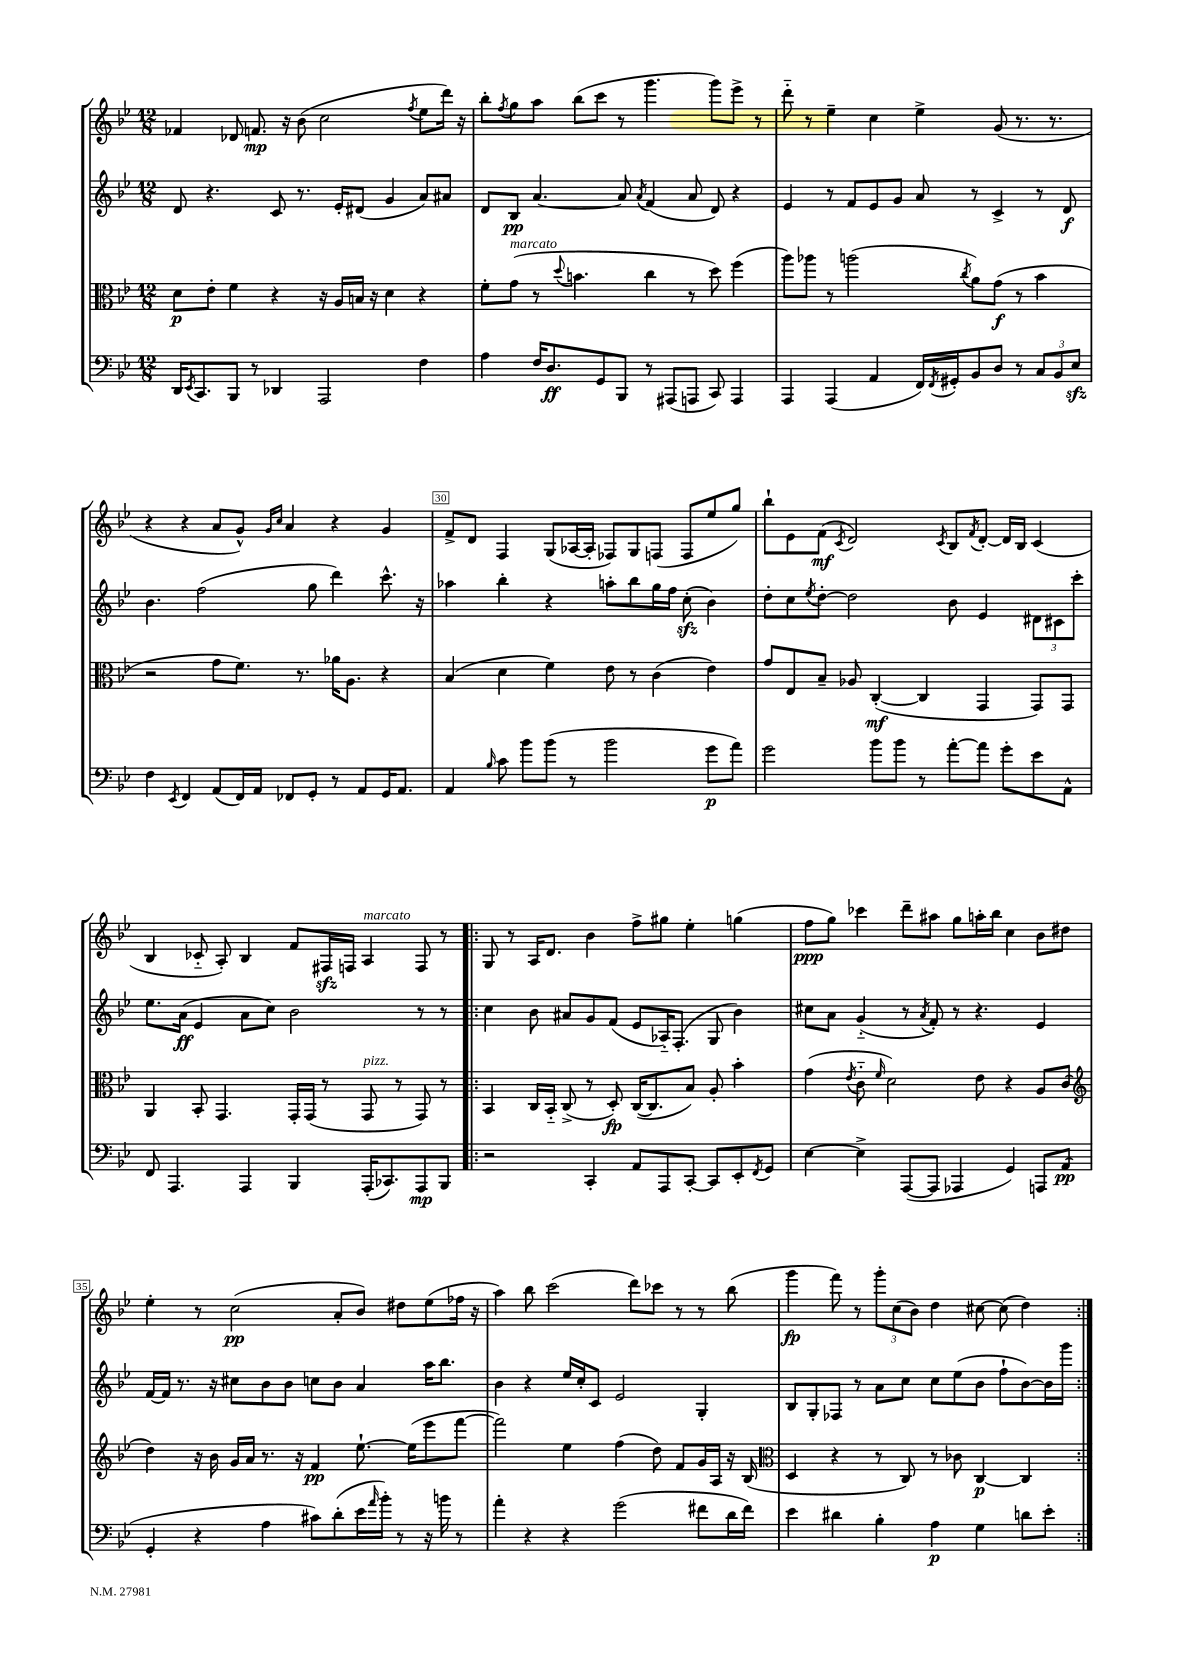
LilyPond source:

<<
\new StaffGroup <<
\new Staff = "s0" {
    \clef treble \key bes \major \numericTimeSignature \time 12/8
    fes'4 des'8 f'8.\mp r16 bes'8( c''2 \acciaccatura { f''8 } ees''8 d'''16) r16 |
    bes''8-. \acciaccatura { f''8 } g''8 a''8 bes''8( c'''8 r8 g'''4. g'''8) ees'''8-> r8 |
    d'''8-_ r8 ees''4-- c''4 ees''4-> g'8( r8. r8. |
    r4 r4 a'8 g'8-^) \grace { g'16 c''16 } a'4 r4 g'4 |
    f'8-> d'8 f4 g8( aes16~ aes16-. fes8) g8 f8( f8 ees''8 g''8) |
    bes''8-! ees'8 f'8\mf( \acciaccatura { c'8 } d'2) \acciaccatura { c'8 } bes8 \acciaccatura { f'8 } d'8~-. d'16 bes16 c'4( |
    bes4 ces'8-_ a8-.) bes4 f'8 fis16\sfz f16 a4^\markup { \italic "marcato" } f8 r8 |
    \repeat volta 2 { g8 r8 a16 d'8. bes'4 f''8-> gis''8 ees''4-. g''4( |
    f''8\ppp g''8) ces'''4 d'''8-- ais''8 g''8 a''16-. bes''16 c''4 bes'8 dis''8 |
    ees''4-. r8 c''2\pp( a'8-. bes'8) dis''8 ees''8( fes''16 r16 |
    a''4) bes''8 c'''2( d'''8) ces'''8 r8 r8 bes''8( |
    g'''4\fp f'''8) r8 \tuplet 3/2 { g'''8-. c''8( bes'8) } d''4 cis''8~ cis''8( d''4) | }
}
\new Staff = "s1" {
    \clef treble \key bes \major \numericTimeSignature \time 12/8
    d'8 r4. c'8 r8. ees'16-. dis'8( g'4 a'8) ais'8 |
    d'8 bes8\pp a'4.~ a'8 \acciaccatura { a'8 } f'4( a'8 d'8) r4 |
    ees'4 r8 f'8 ees'8 g'8 a'8 r8 c'4-> r8 d'8\f |
    bes'4. f''2( g''8 d'''4) c'''8.-^ r16 |
    aes''4 bes''4-. r4 a''8-. bes''8 g''16 f''16 c''8-.\sfz( bes'4) |
    d''8-. c''8 \acciaccatura { ees''8 } d''8~-. d''2 bes'8 ees'4 \tuplet 3/2 { dis'8 cis'8 c'''8-. } |
    ees''8. a'16\ff( ees'4 a'8 c''8) bes'2 r8 r8 |
    \repeat volta 2 { c''4 bes'8 ais'8 g'8 f'8( ees'8 aes16-_) f8.-.( g8 bes'4) |
    cis''8 a'8 g'4-_( r8 \acciaccatura { a'8 } f'8-.) r8 r4. ees'4 |
    f'16~ f'16 r8. r16 cis''8 bes'8 bes'8 c''8 bes'8 a'4 a''16 bes''8. |
    bes'4 r4 ees''16 c''16-. c'8 ees'2 g4-. |
    bes8 g8-. fes8 r8 a'8 c''8 c''8 ees''8( bes'8 f''8-! bes'8~) bes'16 g'''16 | }
}
\new Staff = "s2" {
    \clef alto \key bes \major \numericTimeSignature \time 12/8
    d'8\p ees'8-. f'4 r4 r16 a16 b16 r16 d'4 r4 |
    f'8-. g'8^\markup { \italic "marcato" }( r8 \appoggiatura { d''8 } b'4. c''4 r8 d''8) f''4( |
    a''8) aes''8 r8 a''2( \acciaccatura { c''8 } a'8) g'8\f( r8 bes'4 |
    r2 g'8 f'8.) r8. aes'16 a8. r4 |
    bes4( d'4 f'4) ees'8 r8 c'4( ees'4) |
    g'8 ees8 bes8-- aes8 c4~-.\mf( c4 g,4 g,8) g,8 |
    a,4 bes,8-. g,4. g,16-. g,16( r8 g,8^\markup { \italic "pizz." } r8 g,8) r8 |
    \repeat volta 2 { bes,4 c16 bes,16-_ c8->( r8 d8-.\fp) c16~( c8. bes8) a8-. bes'4-. |
    g'4( \acciaccatura { ees'8 } c'8-_ \grace { f'16 } d'2) ees'8 r4 a8 c'8( |
    \clef treble d''4) r16 bes'16 g'16 a'16 r8. r16 f'4\pp ees''8.~-! ees''16( ees'''8 f'''8~ |
    f'''2) ees''4 f''4( d''8) f'8 g'16 a16 r16 bes16( |
    \clef alto d4 r4 r8 c8) r8 ces'8 c4~\p c4 | }
}
\new Staff = "s3" {
    \clef bass \key bes \major \numericTimeSignature \time 12/8
    d,16 \acciaccatura { ees,8 } c,8. bes,,8 r8 des,4 a,,2 f4 |
    a4 f16 d8.\ff g,8 bes,,8 r8 ais,,8( a,,8 c,8) a,,4 |
    a,,4 a,,4( a,4 f,16) \acciaccatura { f,8 } gis,16-. bes,8 d8 r8 \tuplet 3/2 { c8 bes,8 ees8\sfz } |
    f4 \acciaccatura { ees,8 } f,4 a,8( f,16) a,16 fes,8 g,8-. r8 a,8 g,16 a,8. |
    a,4 \grace { bes16 } c'8 bes'8 bes'8( r8 bes'2 g'8\p a'8) |
    g'2 bes'8 bes'8 r8 a'8~-. a'8 g'8-. ees'8 a,8-^ |
    f,8 a,,4. a,,4 bes,,4 a,,16-.( ces,8.) a,,8\mp bes,,8 |
    \repeat volta 2 { r2 c,4-. a,8 a,,8 c,8~-. c,8 ees,8-. \acciaccatura { f,8 } g,8 |
    ees4~ ees4-> a,,8~( a,,8 aes,,4 g,4) a,,8 a,8\pp( |
    g,4-. r4 a4 cis'8) d'8-.( ees'16 \grace { a'16 } bes'16-.) r8 r16 b'16 r8 |
    a'4-. r4 r4 g'2( fis'8 d'16 fis'16) |
    ees'4 dis'4 bes4-. a4\p g4 d'8 ees'8-. | }
}
>>
>>
\layout { \context { \Score currentBarNumber = #26 \override BarNumber.break-visibility = ##(#f #t #t) barNumberVisibility = #(every-nth-bar-number-visible 5) \override BarNumber.stencil = #(make-stencil-boxer 0.1 0.3 ly:text-interface::print) } }
